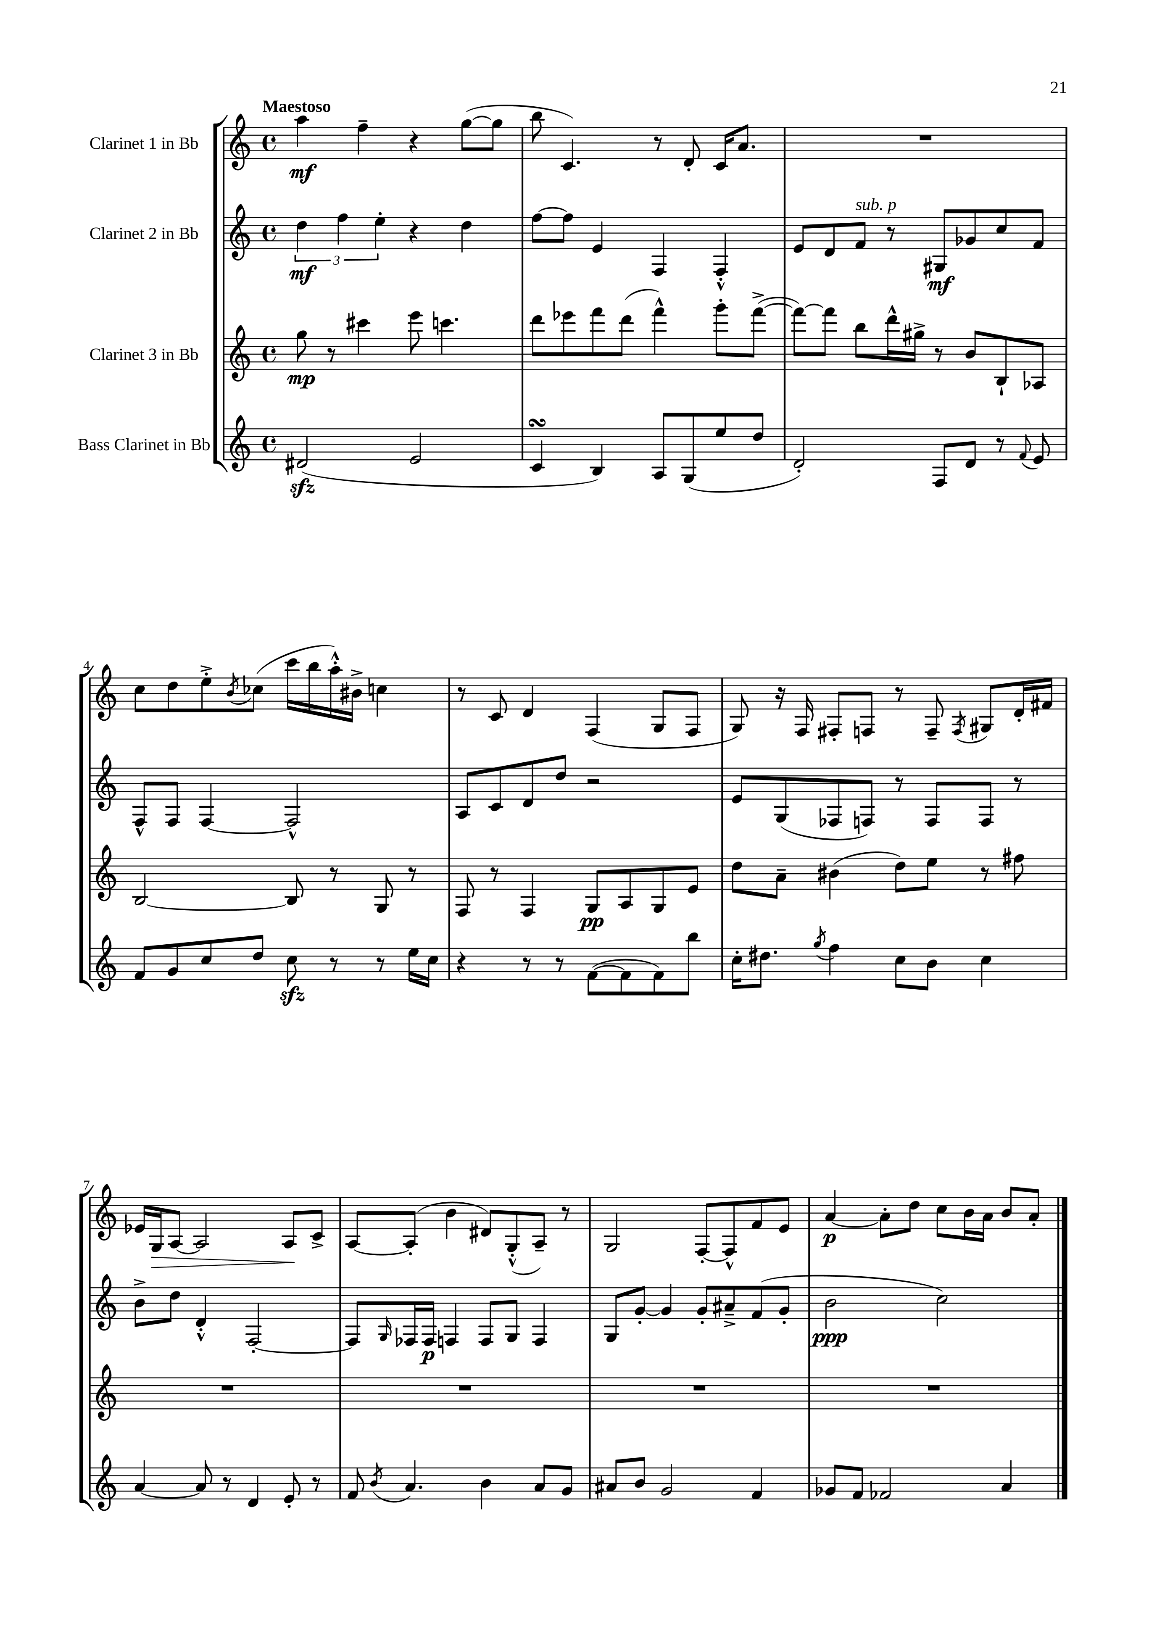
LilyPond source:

<<
\new StaffGroup <<
\new Staff = "s0" \with { instrumentName = "Clarinet 1 in Bb" } {
    \clef treble \key c \major \defaultTimeSignature \time 4/4 \tempo "Maestoso"
    a''4\mf f''4-- r4 g''8~( g''8 |
    b''8 c'4.) r8 d'8-. c'16 a'8. |
    R1 |
    c''8 d''8 e''8-.-> \acciaccatura { b'8 } ces''8( c'''16 b''16 a''16-.-^) bis'16-> c''4 |
    r8 c'8 d'4 f4( g8 f8 |
    g8) r16 f16 fis8-. f8 r8 f8-- \acciaccatura { f8 } gis8 d'16-. fis'16 |
    ees'16 g16\> a8~ a2 a8\! c'8-> |
    a8~ a8-.( b'4 dis'8) g8-.-^( a8--) r8 |
    g2 f8~-. f8-^ f'8 e'8 |
    a'4~\p a'8-. d''8 c''8 b'16 a'16 b'8 a'8-. \bar "|." |
}
\new Staff = "s1" \with { instrumentName = "Clarinet 2 in Bb" } {
    \clef treble \key c \major \defaultTimeSignature \time 4/4
    \tuplet 3/2 { d''4\mf f''4 e''4-. } r4 d''4 |
    f''8~ f''8 e'4 f4 f4-.-^ |
    e'8 d'8 f'8^\markup { \italic "sub. p" } r8 gis8\mf ges'8 c''8 f'8 |
    f8-^ f8 f4~ f2-^ |
    a8 c'8 d'8 d''8 r2 |
    e'8 g8( fes8 f8) r8 f8 f8 r8 |
    b'8-> d''8 d'4-.-^ f2~-. |
    f8 \grace { g16 } fes16 fes16\p f4 f8 g8 f4 |
    g8 g'8~-. g'4 g'8-. ais'8---> f'8( g'8-. |
    b'2\ppp c''2) \bar "|." |
}
\new Staff = "s2" \with { instrumentName = "Clarinet 3 in Bb" } {
    \clef treble \key c \major \defaultTimeSignature \time 4/4
    g''8\mp r8 cis'''4 e'''8 c'''4. |
    d'''8 ees'''8 f'''8 d'''8( f'''4-^) g'''8-. f'''8~->( |
    f'''8~) f'''8 b''8 d'''16-^ gis''16-> r8 b'8 b8-! aes8 |
    b2~ b8 r8 g8 r8 |
    f8 r8 f4 g8\pp a8 g8 e'8 |
    d''8 a'8-- bis'4( d''8) e''8 r8 fis''8 |
    R1 |
    R1 |
    R1 |
    R1 \bar "|." |
}
\new Staff = "s3" \with { instrumentName = "Bass Clarinet in Bb" } {
    \clef treble \key c \major \defaultTimeSignature \time 4/4
    dis'2\sfz( e'2 |
    c'4\turn b4) a8 g8( e''8 d''8 |
    d'2-.) f8 d'8 r8 \appoggiatura { f'8 } e'8 |
    f'8 g'8 c''8 d''8 c''8\sfz r8 r8 e''16 c''16 |
    r4 r8 r8 f'8~( f'8 f'8) b''8 |
    c''16-. dis''8. \acciaccatura { g''8 } f''4 c''8 b'8 c''4 |
    a'4~ a'8 r8 d'4 e'8-. r8 |
    f'8 \acciaccatura { b'8 } a'4. b'4 a'8 g'8 |
    ais'8 b'8 g'2 f'4 |
    ges'8 f'8 fes'2 a'4 \bar "|." |
}
>>
>>
